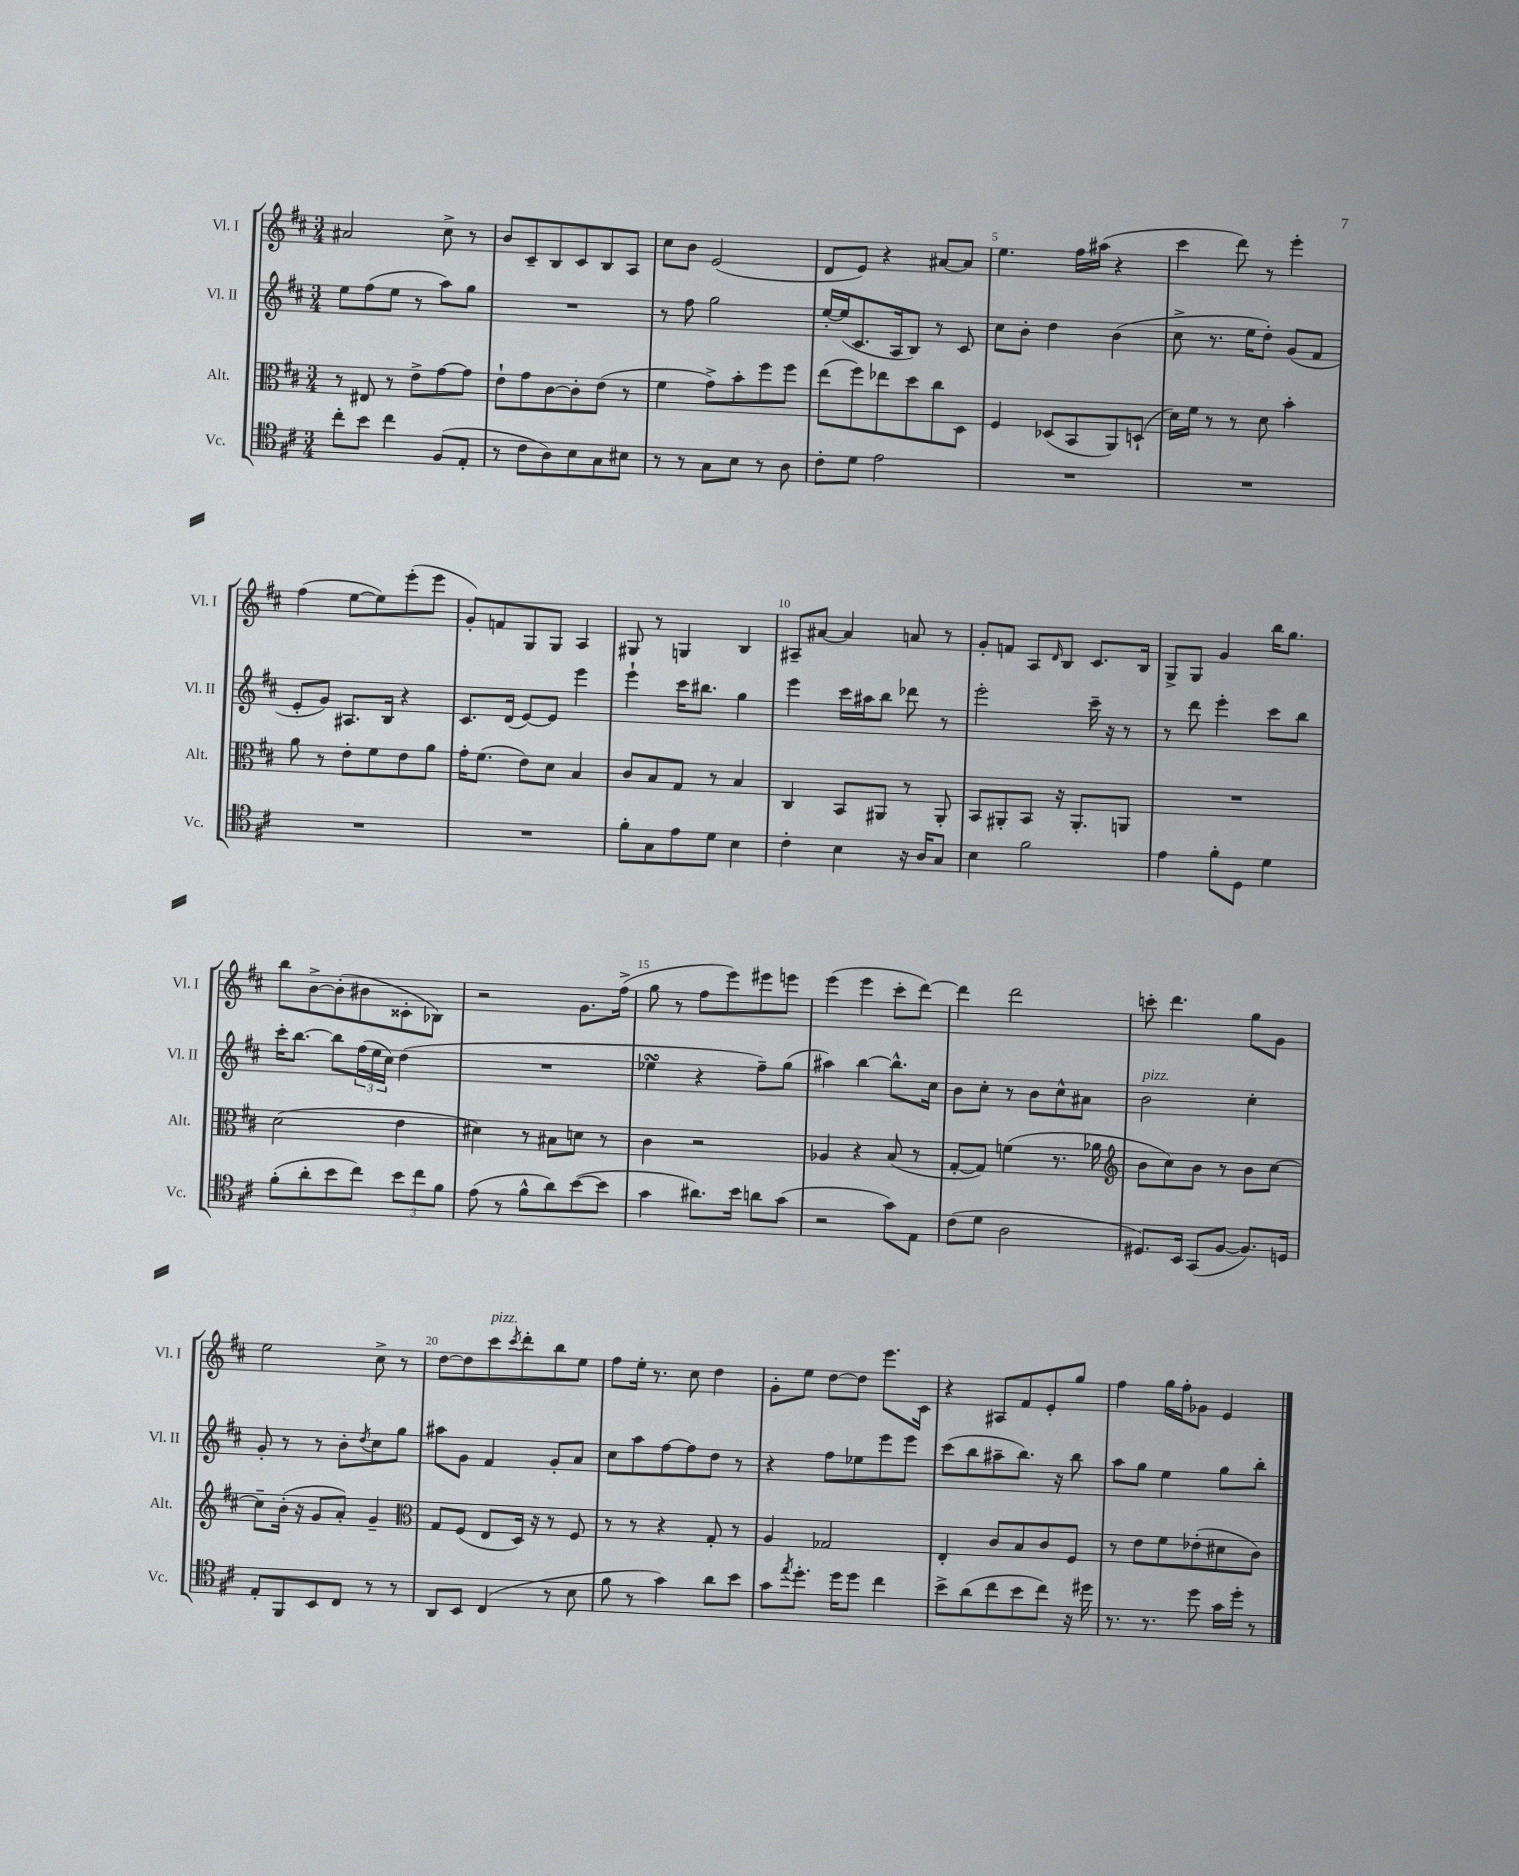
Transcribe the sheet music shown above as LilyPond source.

<<
\new StaffGroup <<
\new Staff = "s0" \with { instrumentName = "Vl. I" shortInstrumentName = "Vl. I" } {
    \clef treble \key d \major \numericTimeSignature \time 3/4
    ais'2 cis''8-> r8 |
    b'8 cis'8-- b8 cis'8 b8 a8 |
    cis''8 b'8 e'2( |
    d'8 e'8) r4 ais'8~ ais'8 |
    e''4. fis''16 ais''16( r4 |
    cis'''4 d'''8) r8 e'''4-. |
    fis''4( e''8~ e''8) e'''8-.( e'''8 |
    g'8-.) f'8 g8 g8 a4 |
    gis8 r8 g4 b4 |
    ais8-- ais'8~ ais'4 a'8 r8 |
    g'8-. f'8 a8 \grace { d'16 } b8 cis'8. b16 |
    g8-> g8 g'4 b''16 g''8. |
    b''8 b'8~-> b'8-.( bis'8 cisis'8-. bes8) |
    r2 g'8. fis''16->( |
    g''8 r8 fis''8 e'''8) eis'''8 e'''8 |
    e'''4( e'''4 cis'''8-. d'''8~) |
    d'''4 d'''2 |
    c'''8-. d'''4. g''8 g'8 |
    e''2 cis''8-> r8 |
    d''8~ d''8 cis'''8^\markup { \italic "pizz." } \acciaccatura { cis'''8 } d'''8-. b''8 e''8 |
    fis''8 e''16-. r8. cis''8 d''4 |
    g'8-. e''8 d''8~ d''8 e'''8. cis'16 |
    r4 ais8 fis'8 e'8-. g''8 |
    fis''4 g''16 fis''16-. ges'8 e'4 \bar "|." |
}
\new Staff = "s1" \with { instrumentName = "Vl. II" shortInstrumentName = "Vl. II" } {
    \clef treble \key d \major \numericTimeSignature \time 3/4
    e''8 fis''8( e''8 r8 a''8) g''8 |
    R2. |
    r8 fis''8 g''2 |
    e''16~-. e''16( cis'8. a16 b8) r8 cis'8 |
    cis''8 b'8-. d''4 b'4( |
    cis''8-> r8. e''16 d''8-.) g'8( fis'8 |
    e'8-. g'8) ais8. b16 r4 |
    cis'8. d'16( e'8~) e'8 e'''4 |
    e'''4-! cis'''16 bis''8. g''4 |
    e'''4 cis'''16 ais''16 b''8 des'''8 r8 |
    e'''2-. cis'''16-- r16 r8 |
    r8 d'''8 e'''4-. cis'''8 b''8 |
    cis'''16-. b''8.~ b''8 \tuplet 3/2 { fis''16( e''16 cis''16) } d''4( |
    R2. |
    ees''4\turn r4 fis''8--) g''8( |
    ais''4) b''4~ b''8.-^ cis''16 |
    b'8 cis''8-. r8 b'8 cis''8-^ ais'8 |
    b'2^\markup { \italic "pizz." } cis''4-. |
    g'8-. r8 r8 b'8-. \acciaccatura { d''8 } cis''8 g''8 |
    ais''8 g'8 fis'4 g'8-. a'8 |
    cis''8 a''8 fis''8~ fis''8 d''8 r8 |
    r4 fis''8 ees''8 e'''8 e'''8 |
    cis'''8( b''8 ais''8-- b''8.) r16 b''8 |
    a''8 g''8 e''4 g''8 b''8-. \bar "|." |
}
\new Staff = "s2" \with { instrumentName = "Alt." shortInstrumentName = "Alt." } {
    \clef alto \key d \major \numericTimeSignature \time 3/4
    r8 eis8 r8 e'8-> g'8~ g'8 |
    e'8-! g'8 cis'8~ cis'8-. e'8( r8 |
    fis'4 g'8->) b'8-. fis''8 fis''8 |
    e''8( fis''8) ees''8 d''8 cis''8 d8 |
    fis4 des8( b,8 a,8) d8-!( |
    d'16) fis'16 r8 r8 d'8 b'4-. |
    a'8 r8 e'8-. fis'8 e'8 a'8 |
    g'16-. fis'8.( e'8) d'8 b4 |
    cis'8 b8 g8 r8 b4 |
    cis4 b,8 ais,8 r8 ais,8-. |
    b,8 ais,8-. b,8 r16 ais,8.-. a,8 |
    R2. |
    d'2( e'4 |
    dis'4) r8 bis8 d'8 r8 |
    cis'4 r2 |
    aes4 r4 b8( r8 |
    g8~-. g8) f'4( r8. aes'16 |
    \clef treble b'8 cis''8) b'8 r8 b'8 cis''8~ |
    cis''8-- b'16-.( r16 g'8 a'8-.) g'4-- |
    \clef alto g8 fis8( e8 d16) r16 r8 fis8 |
    r8 r8 r4 g8-. r8 |
    a4 ges2 |
    e4-. cis'8 b8 cis'8 fis8 |
    r8 e'8 fis'8 ees'8-.( dis'8 cis'8) \bar "|." |
}
\new Staff = "s3" \with { instrumentName = "Vc." shortInstrumentName = "Vc." } {
    \clef tenor \key d \major \numericTimeSignature \time 3/4
    cis''8-. b'8 cis''4 fis8( e8-. |
    r8 cis'8 a8) b8 g8 bis8 |
    r8 r8 g8 b8 r8 a8 |
    cis'8-. d'8 e'2 |
    R2. |
    R2. |
    R2. |
    R2. |
    fis'8-. g8 e'8 d'8 b4 |
    cis'4-. b4 r16 a16 g8 |
    b4 fis'2 |
    e'4 fis'8-. d8 d'4 |
    fis'8-.( a'8-. b'8 cis''8) \tuplet 3/2 { b'8 cis''8 fis'8 } |
    e'8( r8 fis'8-^ a'8) b'8~( b'8 |
    g'4 ais'8.) b'16 a'8 g'8( |
    r2 g'8) e8 |
    cis'8( d'8 a2 |
    dis8.) b,16 g,8( fis8~ fis8.) d16 |
    e8-. fis,8 b,8 cis8 r8 r8 |
    a,8 b,8 cis4( r8 b8 |
    fis'8 r8 g'4) a'8 b'8 |
    g'8 \acciaccatura { e''8 } d''8.-. d''16 d''8 cis''4 |
    b'8-> a'8( cis''8 b'8 cis''8) r16 dis''16 |
    r8. r8. d''8 g'16 d''16-. r8 \bar "|." |
}
>>
>>
\layout { \context { \Score \override BarNumber.break-visibility = ##(#f #t #t) barNumberVisibility = #(every-nth-bar-number-visible 5) } }
